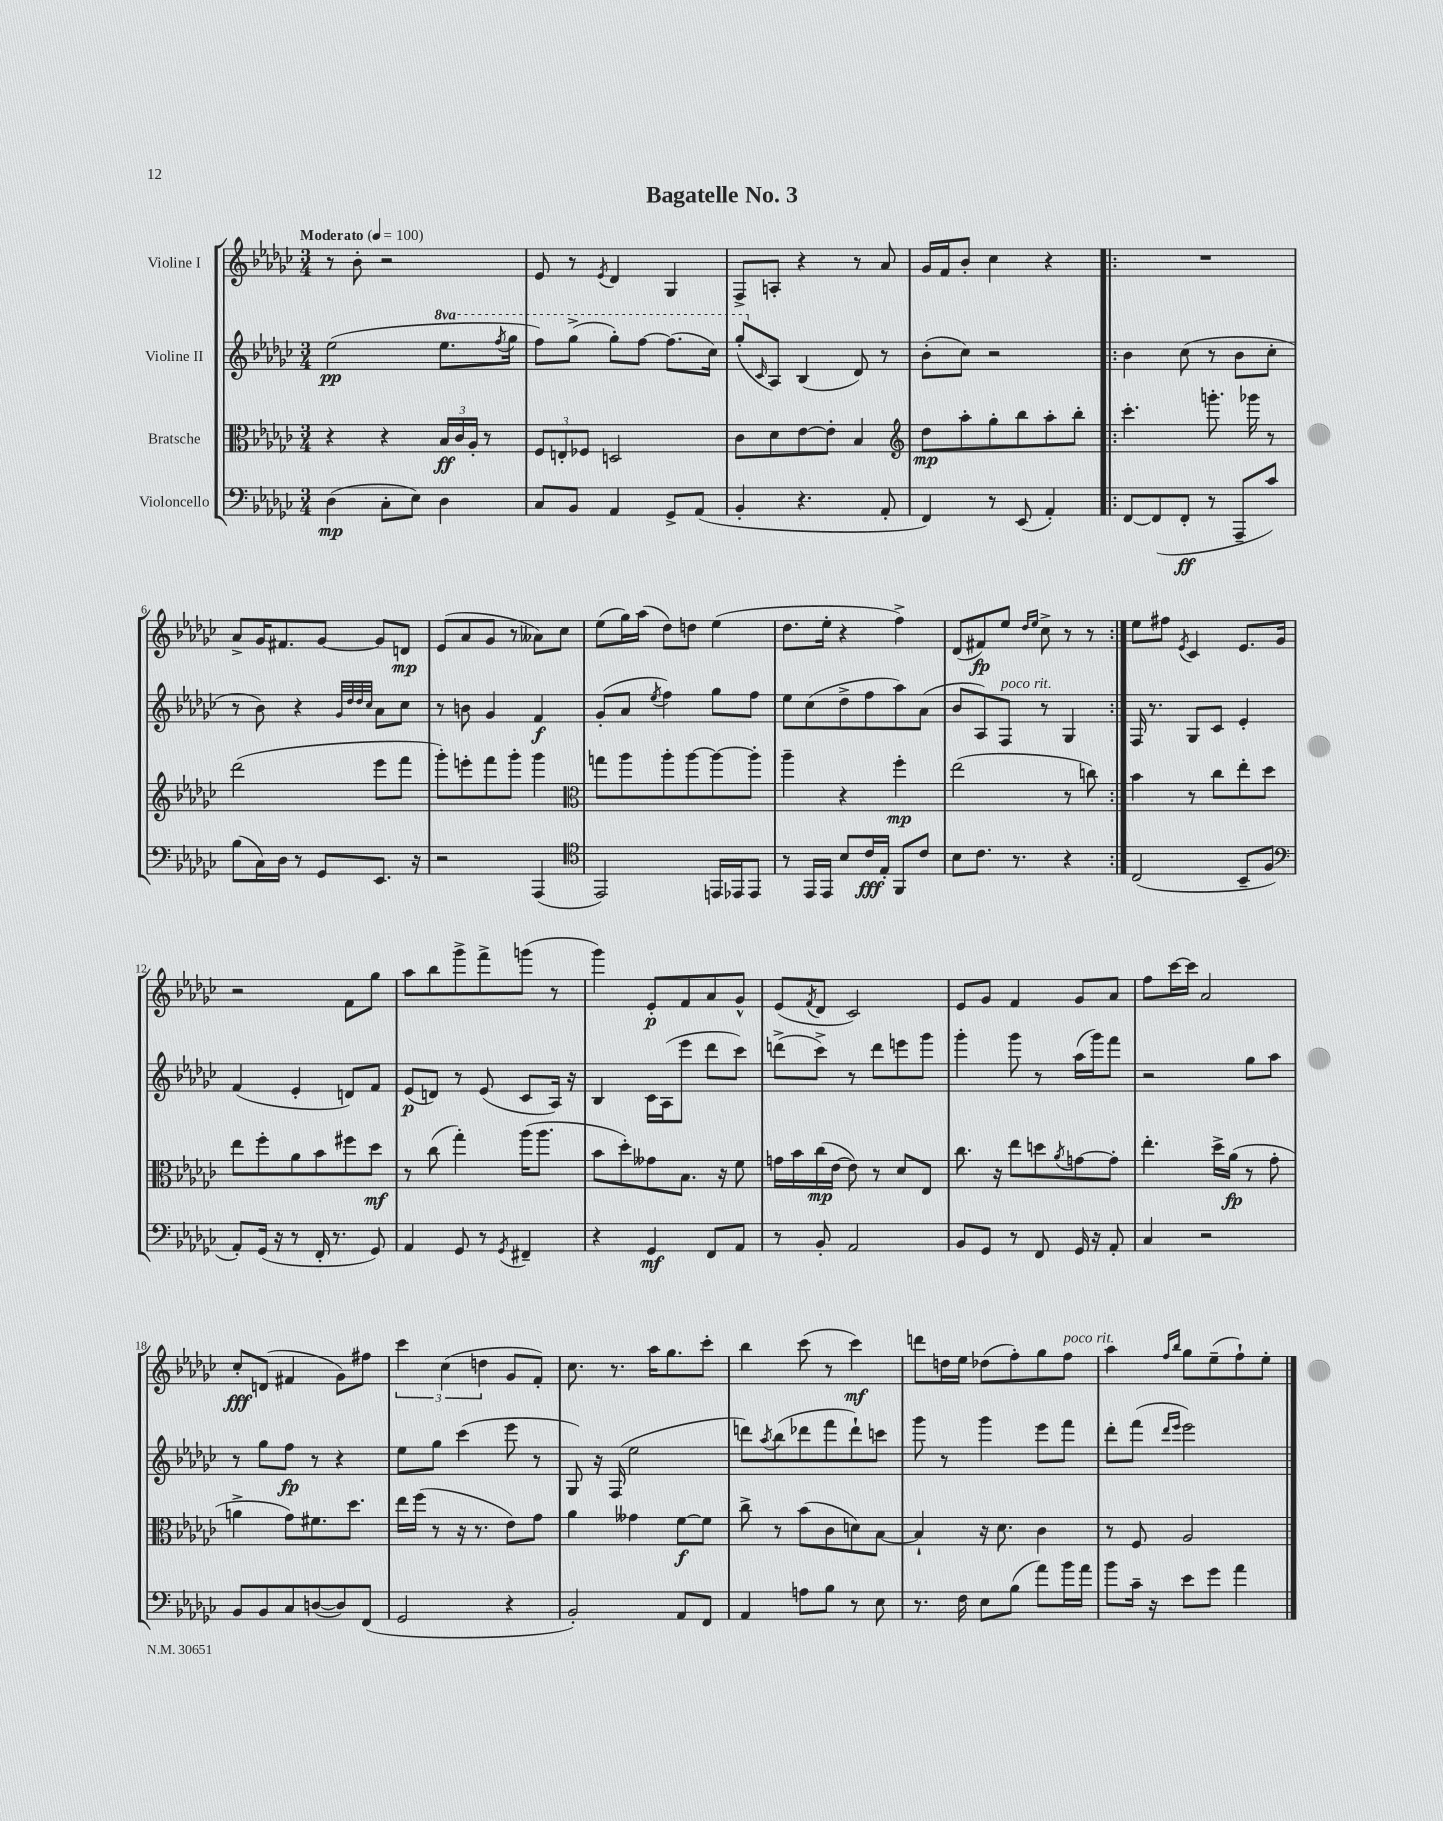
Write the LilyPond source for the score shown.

\header { title = "Bagatelle No. 3" }
<<
\new StaffGroup <<
\new Staff = "s0" \with { instrumentName = "Violine I" } {
    \clef treble \key ges \major \numericTimeSignature \time 3/4 \tempo "Moderato" 4 = 100
    r8 bes'8-. r2 |
    ees'8 r8 \acciaccatura { ees'8 } des'4 ges4 |
    f8-> a8-. r4 r8 aes'8 |
    ges'16 f'16 bes'8-. ces''4 r4 |
    \repeat volta 2 { R2. |
    aes'8-> ges'16 fis'8. ges'8~ ges'8 d'8\mp |
    ees'8( aes'8 ges'8 r8 aeses'8) ces''8 |
    ees''8( ges''16) aes''16( des''8) d''8 ees''4( |
    des''8. ees''16-. r4 f''4->) |
    des'8( fis'8\fp) ees''8 \grace { des''16 ees''16 } ces''8-> r8 r8 | }
    ees''8 fis''8 \acciaccatura { ees'8 } ces'4 ees'8. ges'16 |
    r2 f'8 ges''8 |
    aes''8 bes''8 ges'''8-> f'''8-> g'''8( r8 |
    ges'''4) ees'8-.\p f'8 aes'8 ges'8-^ |
    ees'8( \acciaccatura { f'8 } des'8 ces'2) |
    ees'8 ges'8 f'4 ges'8 aes'8 |
    f''8 ces'''16~ ces'''16 aes'2 |
    ces''8-.\fff d'8( fis'4 ges'8) fis''8 |
    \tuplet 3/2 { ces'''4 ces''4( d''4 } ges'8 f'8-.) |
    ces''8. r8. aes''16 ges''8. ces'''8-. |
    bes''4 ces'''8( r8 ces'''4\mf) |
    d'''8 d''16 ees''16 des''8( f''8-.) ges''8 f''8^\markup { \italic "poco rit." } |
    aes''4 \grace { f''16 bes''16 } ges''8 ees''8--( f''8-!) ees''8-. \bar "|." |
}
\new Staff = "s1" \with { instrumentName = "Violine II" } {
    \clef treble \key ges \major \numericTimeSignature \time 3/4 \set Staff.ottavationMarkups = #ottavation-simple-ordinals
    ees''2\pp( \ottava #1 ees'''8. \acciaccatura { f'''8 } ges'''16 |
    f'''8) ges'''8->( ges'''8-.) f'''8~ f'''8.( ces'''16) |
    ges'''8-.( \ottava #0 \grace { ces'16 } aes8) bes4( des'8) r8 |
    bes'8-.( ces''8) r2 |
    \repeat volta 2 { bes'4 ces''8( r8 bes'8 ces''8-. |
    r8 bes'8) r4 \grace { ges'32 des''32 des''32 ces''32 } aes'8 ces''8 |
    r8 b'8 ges'4 f'4\f |
    ges'8-.( aes'8 \acciaccatura { ees''8 } f''4) ges''8 f''8 |
    ees''8 ces''8( des''8-> f''8 aes''8) aes'8( |
    bes'8 aes8) f8^\markup { \italic "poco rit." } r8 ges4 | }
    f16 r8. ges8 ces'8 ees'4-. |
    f'4( ees'4-. d'8) f'8 |
    ees'8\p( d'8) r8 ees'8( ces'8 aes16) r16 |
    bes4 ces'16 aes16( ees'''8 des'''8 ces'''8) |
    d'''8->( ces'''8->) r8 d'''8 e'''8 ges'''8 |
    ges'''4-. ges'''8 r8 aes''16( ges'''16) f'''8 |
    r2 ges''8 aes''8 |
    r8 ges''8 f''8\fp r8 r4 |
    ees''8 ges''8 ces'''4( ees'''8 r8 |
    ges8) r16 f16( ees''2 |
    d'''8) \acciaccatura { aes''8 } bes''8( des'''8 f'''8 des'''8-!) c'''8 |
    ges'''8 r8 ges'''4 ees'''8 f'''8 |
    des'''8-. f'''8( \grace { des'''16 ees'''16 } ees'''2) \bar "|." |
}
\new Staff = "s2" \with { instrumentName = "Bratsche" } {
    \clef alto \key ges \major \numericTimeSignature \time 3/4
    r4 r4 \tuplet 3/2 { bes16\ff ces'16 aes16-. } r8 |
    \tuplet 3/2 { f8 e8-. fes8 } d2 |
    ces'8 des'8 ees'8~ ees'8-. bes4 |
    \clef treble des''8\mp aes''8-. ges''8-. bes''8 aes''8-. bes''8-. |
    \repeat volta 2 { ces'''4.-. g'''8.-. ges'''16 r8 |
    des'''2( ees'''8 f'''8 |
    ges'''8-.) e'''8-. f'''8 ges'''8-. ges'''4 |
    \clef alto g''8 aes''8 aes''8-. aes''8~ aes''8~ aes''8-. |
    aes''4-- r4 f''4-.\mp |
    ees''2( r8 c''8) | }
    bes'4 r8 ces''8 ees''8-. des''8 |
    ees''8 f''8-. aes'8 bes'8 fis''8 des''8\mf |
    r8 ces''8( ges''4-.) aes''16( aes''8. |
    bes'8 des''8-.) geses'8 bes8. r16 f'8 |
    g'16 bes'16 ces''16\mp( ees'16~ ees'8) r8 des'8 ees8 |
    ces''8. r16 ees''8 d''8 \acciaccatura { aes'8 } g'8~ g'8-. |
    ees''4.-. des''16-> aes'16\fp( r8 ges'8-. |
    a'4-> ges'8) fis'8. des''8. |
    ees''16 f''16( r8 r16 r8. ees'8) ges'8 |
    aes'4 geses'4 f'8~\f f'8 |
    ces''8-> r8 bes'8( ces'8 d'8) bes8~ |
    bes4-! r16 des'8. ces'4 |
    r8 f8 aes2 \bar "|." |
}
\new Staff = "s3" \with { instrumentName = "Violoncello" } {
    \clef bass \key ges \major \numericTimeSignature \time 3/4
    des4\mp( ces8-. ees8) des4 |
    ces8 bes,8 aes,4 ges,8-> aes,8( |
    bes,4-. r4. aes,8-. |
    f,4) r8 ees,8( aes,4-.) |
    \repeat volta 2 { f,8~ f,8( f,8-.\ff r8 aes,,8-- ces'8) |
    bes8( ces16) des16 r8 ges,8 ees,8. r16 |
    r2 aes,,4( |
    \clef tenor ees,2) e,16 ees,16 ees,8 |
    r8 ees,16 ees,16 bes8 ces'16\fff ees16-. f,8 ces'8 |
    bes8 ces'8. r8. r4 | }
    ces2( bes,8-- f8 |
    \clef bass aes,8-.) ges,16( r16 r8 f,16-. r8. ges,8) |
    aes,4 ges,8 r8 \acciaccatura { ges,8 } fis,4-- |
    r4 ges,4\mf f,8 aes,8 |
    r8 bes,8-. aes,2 |
    bes,8 ges,8 r8 f,8 ges,16 r16 aes,8-. |
    ces4 r2 |
    bes,8 bes,8 ces8 d8~( d8) f,8( |
    ges,2 r4 |
    bes,2-.) aes,8 f,8 |
    aes,4 a8 bes8 r8 ees8 |
    r8. f16 ees8 bes8( aes'8) bes'16 aes'16 |
    bes'8 ces'16-- r16 ees'8 ges'8 aes'4 \bar "|." |
}
>>
>>
